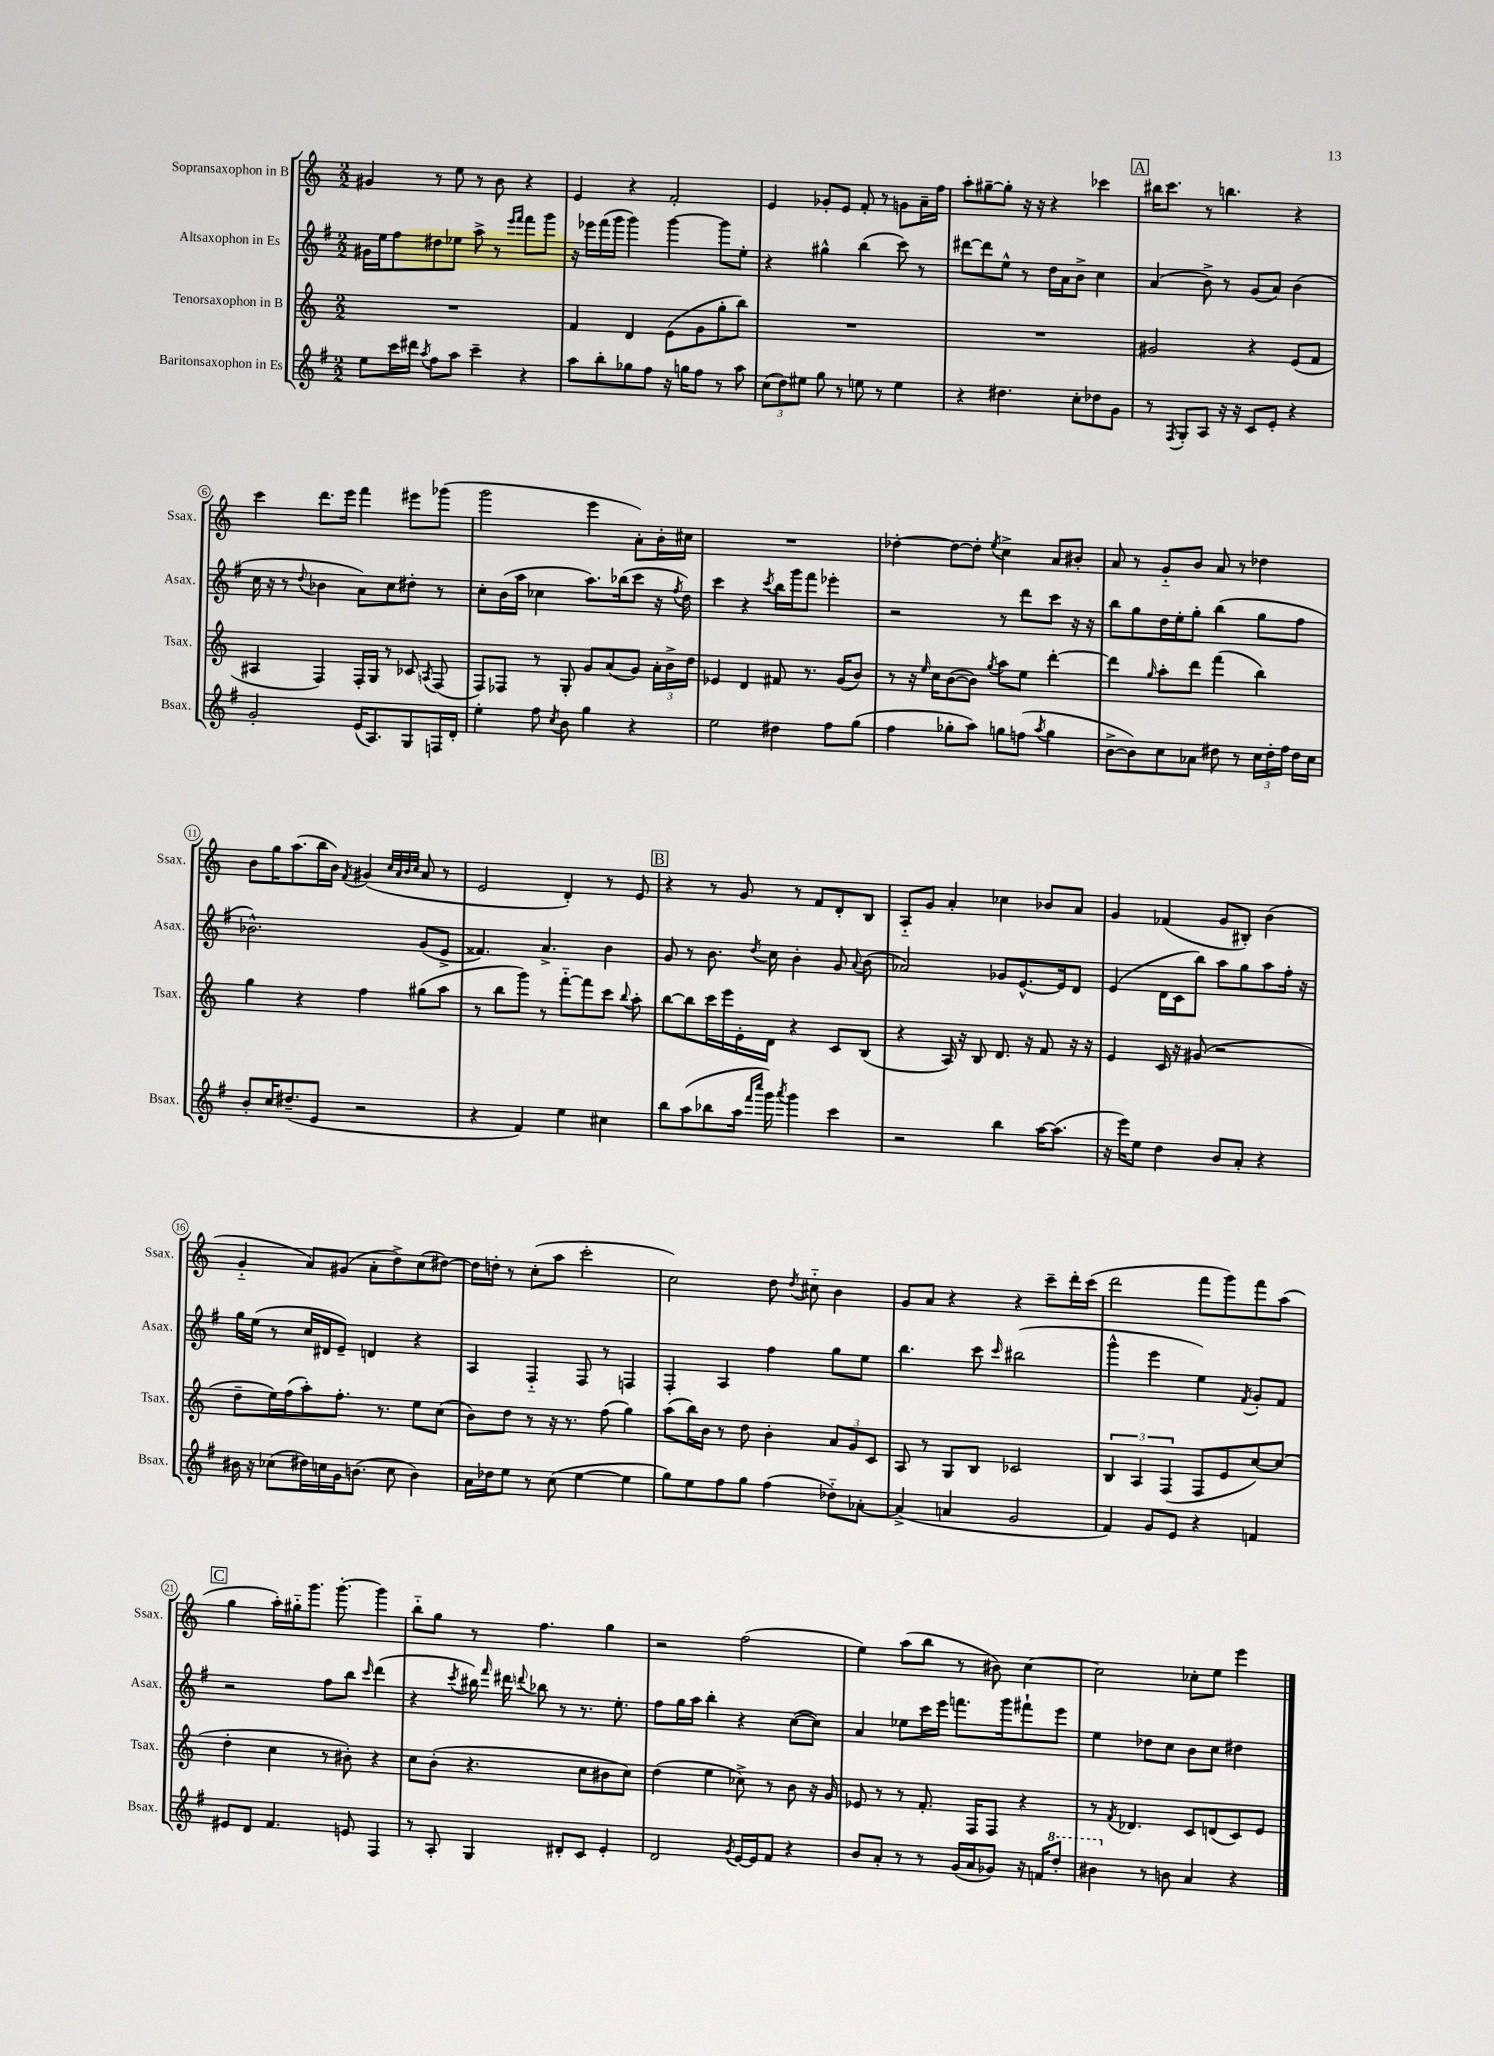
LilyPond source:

<<
\new StaffGroup <<
\new Staff = "s0" \with { instrumentName = "Sopransaxophon in B" shortInstrumentName = "Ssax." } {
    \clef treble \key c \major \numericTimeSignature \time 2/2
    \autoBeamOff gis'4 r8 e''8 r8 b'8 r4 |
    e'4 r4 f'2-. |
    e'4 ges'8[-. e'8] f'8-. r8 g'8[ a'16-- f''16] |
    a''8[-. gis''8~-- gis''8]-. r16 r16 r4 ces'''4 |
    \mark \markup { \box "A" } bis''16[ c'''8.] r8 b''4. r4 |
    c'''4 d'''8.[ e'''16] f'''4 eis'''8[ ges'''8]( |
    g'''2 e'''4 a'8[-.) b'16-. cis''16] |
    R1 |
    des''4~-. des''8[~ des''8]-. \acciaccatura { e''8 } c''4-> a'8[ bis'8]-. |
    a'8 r8 g'8[-_ b'8] a'8 r8 des''4 |
    b'8[ g''16 a''8.( b''16 b'16]) \acciaccatura { f'8 } gis'4( \grace { c''32[ a'32 b'32 c''32] } a'8 r8 |
    e'2 d'4-.) r8 e'8 |
    \mark \markup { \box "B" } r4 r8 g'8 r8 f'8[ d'8-. b8] |
    a8[-_ g'8] a'4-. ces''4 bes'8[ a'8] |
    g'4 fes'4( g'8[ bis8]-.) b'4( |
    g'4-_ a'8[) gis'8]( a'8[-. d''8->) c''8( dis''8]~) |
    dis''16[ d''16]-. r8 c''8[-.( a''8] c'''2-. |
    c''2) d''8 \acciaccatura { d''8 } cis''8-_ b'4 |
    g'8[ a'8] r4 r4 c'''8[-- d'''16-. c'''16]( |
    d'''2 f'''8[ g'''8) f'''8 a''8]( |
    \mark \markup { \box "C" } g''4 a''16[-.) gis''16-_ g'''8.] g'''8.~-. g'''4 |
    b''8[-_ g''8] r8 f''4. g''4 |
    r2 f''2( |
    e''4) a''8[( b''8] r8 bis'8) c''4~ |
    c''2 ces''8[-. e''8] e'''4 \bar "|." |
}
\new Staff = "s1" \with { instrumentName = "Altsaxophon in Es" shortInstrumentName = "Asax." } {
    \clef treble \key g \major \numericTimeSignature \time 2/2
    \autoBeamOff gis'16[ e''16 fis''8 dis''8 ees''8] a''8-> r8 \grace { e'''16[ fis'''16] } fis'''8[ g'''8] |
    r16 ees'''16[ fis'''16( g'''16] g'''4) g'''4~ g'''8[ e''8]-. |
    r4 gis''4-^ b''4( c'''8) r8 |
    dis'''8[~ dis'''8 e''8]-^ r8 d''16[ a'16 b'8]-> c''4 |
    \mark \markup { \box "A" } a'4( b'8->) r8 g'8[( a'8]) b'4( |
    c''16 r16 r8 \appoggiatura { d''8 } bes'4 a'8[) c''8 dis''8]-. r8 |
    c''8[-. b'16( a''16] ces''4 a''8.[) bes''16( c'''8] r16 \acciaccatura { fis''8 } d''16) |
    c'''4 r4 \acciaccatura { c'''8 } b''16[ g'''16 fis'''8] ees'''4-. |
    r2 r8 d'''8[ c'''8] r16 r16 |
    b''8[ g''8 d''16 e''16-. g''8]-. b''4( g''8[ fis''8] |
    bes'2.-^) g'8[( e'8]-> |
    fisis'4.) a'4.-> b'4 |
    \mark \markup { \box "B" } g'8 r8 b'8. \acciaccatura { d''8 } c''16 b'4-. g'8 \appoggiatura { a'8 } b'8( |
    aes'2) ges'8[ e'8.~-^ e'16 d'8] |
    e'4( d'16[ c'16 b''8]) a''8[ g''8 a''8 fis''16]-. r16 |
    g''16[ e''16]( r8 c''16[ dis'16 e'8]--) d'4 r4 |
    a4 fis4-_ fis8 r8 f4 |
    fis4-. a4 fis''4 g''8[ e''8] |
    b''4. c'''8 \grace { c'''16 } bis''2( |
    g'''4-^ e'''4 e''4) \acciaccatura { fis'8 } g'8[-. fis'8] |
    \mark \markup { \box "C" } r2 fis''8[ b''8] \grace { c'''16 } d'''4( |
    r4 \acciaccatura { c'''8 } bis''16) \grace { fis'''16 } dis'''16 \appoggiatura { d'''8 } bes''8 r8 r8. e''8.-. |
    fis''8[ g''16 a''16] b''4-. r4 c''8[~( c''8]) |
    a'4 ees''8[ c'''16 e'''16] f'''8.[ g'''16 fis'''8-! e'''8] |
    e''4 des''8[ c''8] b'8[ c''8] dis''4 \bar "|." |
}
\new Staff = "s2" \with { instrumentName = "Tenorsaxophon in B" shortInstrumentName = "Tsax." } {
    \clef treble \key c \major \numericTimeSignature \time 2/2
    \autoBeamOff R1 |
    f'4 d'4 e'8[( g'8 g''8-. b''8]) |
    R1 |
    R1 |
    \mark \markup { \box "A" } gis'2 r4 e'8[( f'8] |
    ais4 f4) f16[-. g16] r8 ces'8 \acciaccatura { a8 } f8( |
    f8[) fes8] r8 g8-. g'8[ a'8( g'8]) \tuplet 3/2 { a'16[-. b'16-> d''16] } |
    ees'4 d'4 fis'8 r8. g'16[( b'8]) |
    r8 r16 \grace { e''16 } c''16[ b'8~( b'8]) \acciaccatura { g''8 } a''8[ e''8] d'''4~-. |
    d'''4 \grace { g''16 } a''8[-. d'''8] f'''4( b''4) |
    g''4 r4 f''4 gis''8[( a''8] |
    r8 b''8[ g'''8]) r8 f'''8[~-_ f'''8 c'''8] \appoggiatura { b''8 } a''8-. |
    \mark \markup { \box "B" } b''8[~ b''8 c'''16 e'''16 e'16-. d'16] r4 c'8[ b8]( |
    r4 a16) r16 b8 d'8. r16 f'8 r16 r16 |
    e'4 c'16 r16 gis'8( r2 |
    d''8[-- e''16) f''16( a''8-.) f''8.]-. r8. e''8[ c''8]( |
    b'8[) d''8] r8 r16 r8. f''8( g''4) |
    a''8[( b''16) b'16] r8 d''8 b'4-. \tuplet 3/2 { a'8[ g'8 c'8] } |
    a8 r8 g8[ b8] ces'2 |
    \tuplet 3/2 { b4 a4 f4( } f8[ e'8 c''8~) c''8]( |
    \mark \markup { \box "C" } d''4-. c''4 r8 bis'8-.) r4 |
    c''8[ b'8]-.( r4. c''8[ bis'8 c''8]) |
    d''4( e''4 ces''8->) r8 b'8 r16 g'16 |
    ees'8 r8 r8 f'8.-. f16[ f8] r4 |
    r8 \acciaccatura { f'8 } des'4. c'8[ d'8( c'8) e'8] \bar "|." |
}
\new Staff = "s3" \with { instrumentName = "Baritonsaxophon in Es" shortInstrumentName = "Bsax." } {
    \clef treble \key g \major \numericTimeSignature \time 2/2
    \autoBeamOff e''8[ c'''16 dis'''16] \acciaccatura { a''8 } fis''8[ a''8] c'''4-- r4 |
    a''8[ b''8-. ges''8 fis''8] r16 g''16[ fis''8] r8 a''8 |
    \tuplet 3/2 { c''8[( d''8) eis''8] } g''8 r8 e''8 r8 e''4 |
    r4 dis''4. c''8[-. des''8 g'8] |
    \mark \markup { \box "A" } r8 \acciaccatura { fis8 } g8[-. a8] r16 r16 c'8[ e'8]-. r4 |
    g'2-. e'16[( a8.) g8 f16 d'16]-. |
    e''4-. fis''8 \acciaccatura { c''8 } b'8 g''4 r4 |
    e''2 dis''4 fis''8[ g''8]( |
    fis''4 ges''8[-. a''8]) g''8[ f''8]( \acciaccatura { a''8 } g''4 |
    b'8[~-> b'8) c''8 aes'8] dis''8 r8 \tuplet 3/2 { c''16[ dis''16-. fis''16] } dis''16[ c''16] |
    b'8[-. c''16 dis''8.--( e'8] r2 |
    r4 fis'4) e''4 cis''4 |
    \mark \markup { \box "B" } b''8[ a''8( bes''8 a''16] \grace { fis'''16[ c''''16] } g'''16) \acciaccatura { a'''8 } g'''4 c'''4 |
    r2 b''4 a''16[~ a''8.]( |
    r16 e'''16[) e''8] d''4 b'8[ a'8]-. r4 |
    bis'16 r16 ces''8[( dis''16) c''16 g'16 b'8.]( c''8 b'4) |
    a'16[ des''16 e''8] r8 c''8( e''4~ e''4 |
    g''8[) e''8 fis''8 g''8] fis''4( des''8[-_) aes'8]~-. |
    aes'4->( a'4 g'2 |
    fis'4) g'8[ e'8] r4 f'4 |
    \mark \markup { \box "C" } eis'8[ d'8] fis'4. e'8 fis4 |
    r8 a8-. g4 dis'8[-. c'8] e'4-. |
    d'2 \acciaccatura { g'8 } e'16[~ e'16 fis'8] r4 |
    b'8[ a'8]-. r8 r8 g'16[( a'16 ges'8]) r16 f'16[ \ottava #1 d'''8]-. |
    bis''4 \ottava #0 r8 b'!8 a'4 r4 \bar "|." |
}
>>
>>
\layout { \context { \Score \override BarNumber.stencil = #(make-stencil-circler 0.1 0.3 ly:text-interface::print) } }
